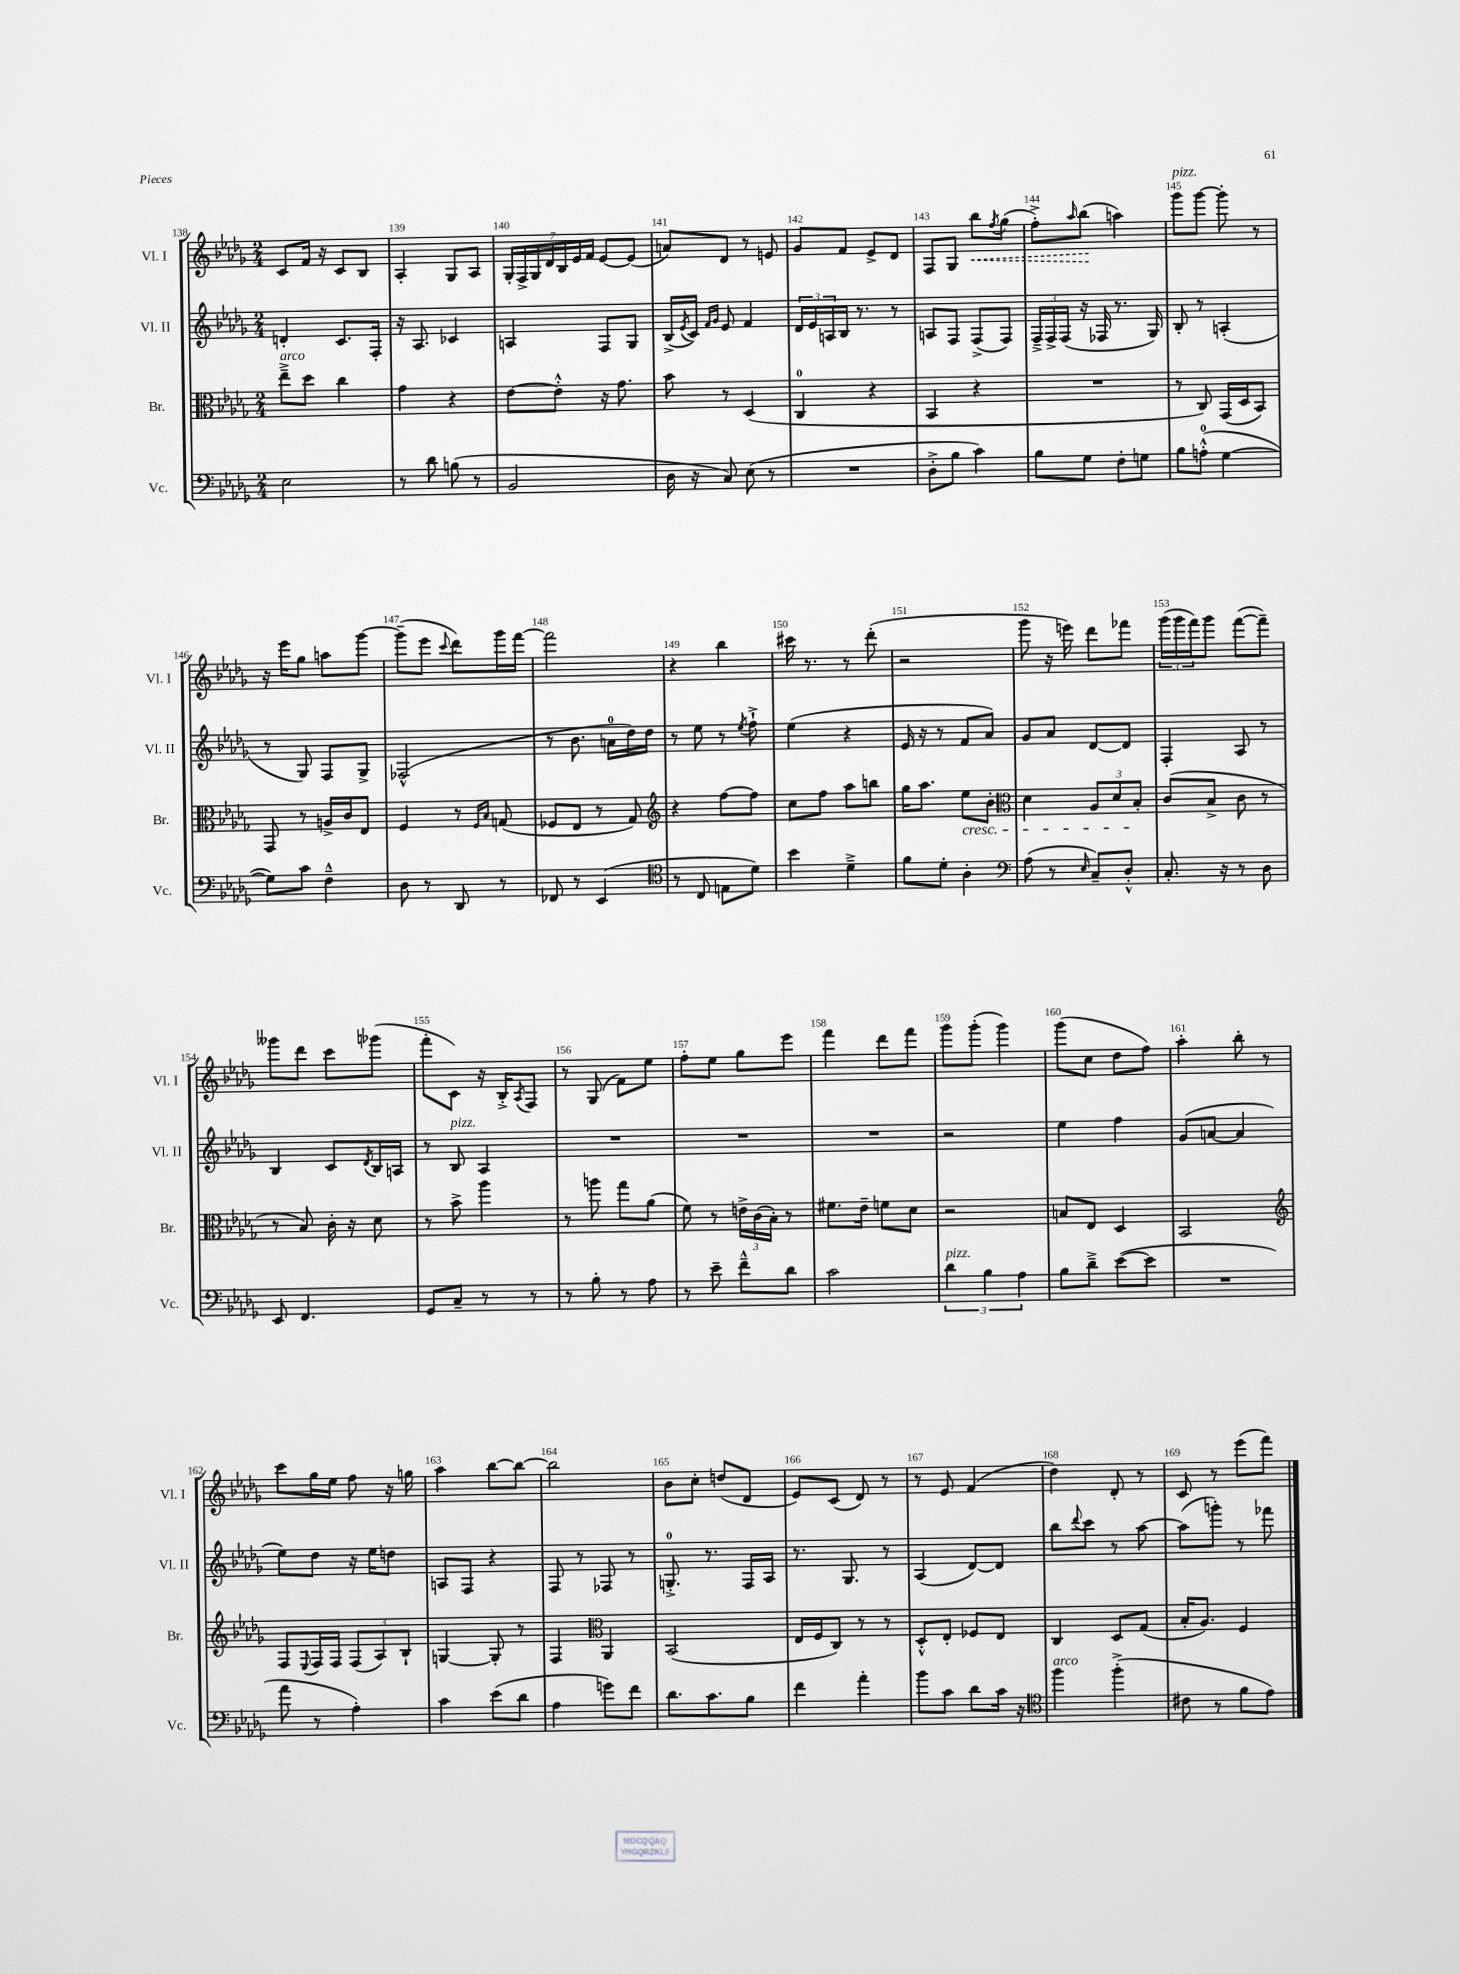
<<
\new StaffGroup <<
\new Staff = "s0" \with { instrumentName = "Vl. I" shortInstrumentName = "Vl. I" } {
    \clef treble \key des \major \numericTimeSignature \time 2/4
    c'8 f'16 r16 c'8 bes8 |
    aes4-. ges8 aes8 |
    \tuplet 7/4 { ges16-. f16-> ges16 des'16 bes16 ees'16 f'16 } ees'8~ ees'8( |
    a'8) des'8 r8 e'8 |
    ges'8 f'8 ees'8-> des'8 |
    f8 ges8 \once \override Hairpin.style = #'dashed-line bes''8\< \acciaccatura { f''8 } ges''8( |
    f''8-.->) \grace { aes''16 } bes''8\!( a''4) |
    ges'''8^\markup { \italic "pizz." } ges'''8~ ges'''8-. r8 |
    r16 ees'''16 ges''8 a''8 ges'''8~ |
    ges'''8--( ees'''8 \appoggiatura { c'''8 } des'''8) ges'''16 f'''16~ |
    f'''2 |
    r4 bes''4 |
    cis'''16 r8. r8 des'''8-.( |
    r2 |
    ges'''8 r16 e'''16) des'''8 fes'''8 |
    \tuplet 3/2 { ges'''16( ges'''16 f'''16) } ges'''8 f'''8~( f'''8--) |
    geses'''8 des'''8 c'''8 ges'''8( |
    f'''8-. c'8) r16 bes16-.-> \acciaccatura { aes8 } f8 |
    r8 ges8( f'8) ees''8 |
    f''8-. ees''8 ges''8 ees'''8 |
    f'''4 des'''8 f'''8 |
    ges'''8 ges'''8-.( ges'''4) |
    ges'''8( c''8 des''8 f''8) |
    aes''4-. bes''8-. r8 |
    c'''8 ges''16 ees''16 f''8 r16 g''16 |
    aes''4 bes''8~ bes''8~ |
    bes''2 |
    bes'8 c''8-. d''8( des'8 |
    ees'8) c'8( des'8) r8 |
    r8 ees'8 f'4( |
    des''4) des'8-. r8 |
    c'8 r8 ees'''8( f'''8) \bar "|." |
}
\new Staff = "s1" \with { instrumentName = "Vl. II" shortInstrumentName = "Vl. II" } {
    \clef treble \key des \major \numericTimeSignature \time 2/4
    d'4-. c'8. f16-. |
    r16 aes8. ces'4 |
    a4 f8 ges8 |
    bes16->( \acciaccatura { ees'8 } c'16) \grace { f'16 ges'16 } ees'8 f'4 |
    \tuplet 3/2 { des'16 ees'16 a16 } bes16 r8. r8 |
    a8 f8 f8->( f8) |
    \tuplet 3/2 { f16---> f16-> f16( } r16 fes16 r8. ges16) |
    bes8-. r8 a4-.( |
    r8 ges8) f8 ges8-> |
    fes2-^( |
    r8 bes'8. a'16-0 des''16) des''16 |
    r8 ees''8 r8 \acciaccatura { ees''8 } f''8-!-> |
    ees''4( r4 |
    ees'16 r16 r8 f'8 aes'8) |
    ges'8 aes'8 des'8~ des'8 |
    f4-. aes8 r8 |
    bes4 c'8 \acciaccatura { des'8 } bes16 a16 |
    r8 bes8^\markup { \italic "pizz." } aes4 |
    R2 |
    R2 |
    R2 |
    r2 |
    ees''4 f''4 |
    ges'8( a'8~ a'4 |
    ees''8) des''8 r16 ees''16 d''8 |
    a8 f8 r4 |
    f8 r8 fes8 r8 |
    g8.-0-.-> r8. f16 aes16 |
    r8. ges8. r8 |
    aes4( des'8~) des'8 |
    bes''8 \appoggiatura { des'''8 } c'''8 r8 aes''8~ |
    aes''8( g'''8-.) r8 fes'''8 \bar "|." |
}
\new Staff = "s2" \with { instrumentName = "Br." shortInstrumentName = "Br." } {
    \clef alto \key des \major \numericTimeSignature \time 2/4
    ees''8--->^\markup { \italic "arco" } des''8 c''4 |
    ges'4 r4 |
    ees'8~ ees'8-.-^ r16 ges'8. |
    bes'8 r8 des4( |
    c4-0 r4 |
    bes,4 r4 |
    R2 |
    r8 c8) ges,16( des16 bes,8) |
    ges,8 r8 a16-> c'16 ees8 |
    f4 r8 \grace { f16 bes16 } g8( |
    fes8 ees8 r8 ges8) |
    \clef treble r4 f''8~ f''8 |
    c''8 f''8 aes''8 b''8 |
    ges''16 aes''8. ees''8\cresc bes'8-. |
    \clef alto des'4 \tuplet 3/2 { aes8 des'8 bes8-.\! } |
    c'8( bes8-> c'8 r8 |
    r8 bes8) c'16-. r16 des'8 |
    r8 bes'8-> aes''4 |
    r8 a''8 ges''8 aes'8( |
    f'8) r8 \tuplet 3/2 { e'16-> c'16( bes16-.) } r8 |
    fis'8. ees'16-- f'8 des'8 |
    r2 |
    b8 ees8 des4 |
    bes,2 |
    \clef treble f8 \appoggiatura { ees8 } f16 f16 \tuplet 3/2 { f8( aes8) bes8-! } |
    g4~ g8-. r8 |
    f4 \clef alto aes,4 |
    bes,2( |
    ees16 f16 c8) r8 r8 |
    des8-.-^ ees8-. fes8 ees8 |
    c4 des8 ges8( |
    bes16-. aes8.) f4 \bar "|." |
}
\new Staff = "s3" \with { instrumentName = "Vc." shortInstrumentName = "Vc." } {
    \clef bass \key des \major \numericTimeSignature \time 2/4
    ees2 |
    r8 des'8 b8( r8 |
    bes,2 |
    des16 r16 c8) ees8( r8 |
    R2 |
    des8-.-> bes8 c'4) |
    bes8 ges8 f8-. g8 |
    bes8 a8-0-.-^( ges4~ |
    ges8) c'8 f4---^ |
    des8 r8 des,8 r8 |
    fes,8 r8 ees,4( |
    \clef tenor r8 c8 e8 des'8) |
    bes'4 des'4---> |
    f'8 des'8-. aes4-. |
    \clef bass aes8( r8 \grace { ees16 } c8--) des8-.-^ |
    c8.-. r16 r8 des8 |
    ees,8 f,4. |
    ges,8 c8-- r8 r8 |
    r8 bes8-. r8 aes8 |
    r8 ees'8-- f'8---^ des'8 |
    c'2 |
    \tuplet 3/2 { des'4^\markup { \italic "pizz." } bes4 aes4 } |
    bes8 des'8---> ees'8~( ees'8 |
    R2 |
    aes'8 r8 aes4-.) |
    c'4 ees'8( des'8 |
    aes4 g'8) f'8 |
    des'8. c'8. bes8 |
    f'4 aes'4-. |
    bes'8 c'8 des'8 c'16 r16 |
    \clef tenor f''4^\markup { \italic "arco" } f''4-.->( |
    cis'8 r8 f'8 ees'8) \bar "|." |
}
>>
>>
\layout { \context { \Score currentBarNumber = #138 \override BarNumber.break-visibility = ##(#f #t #t) barNumberVisibility = #all-bar-numbers-visible } }
